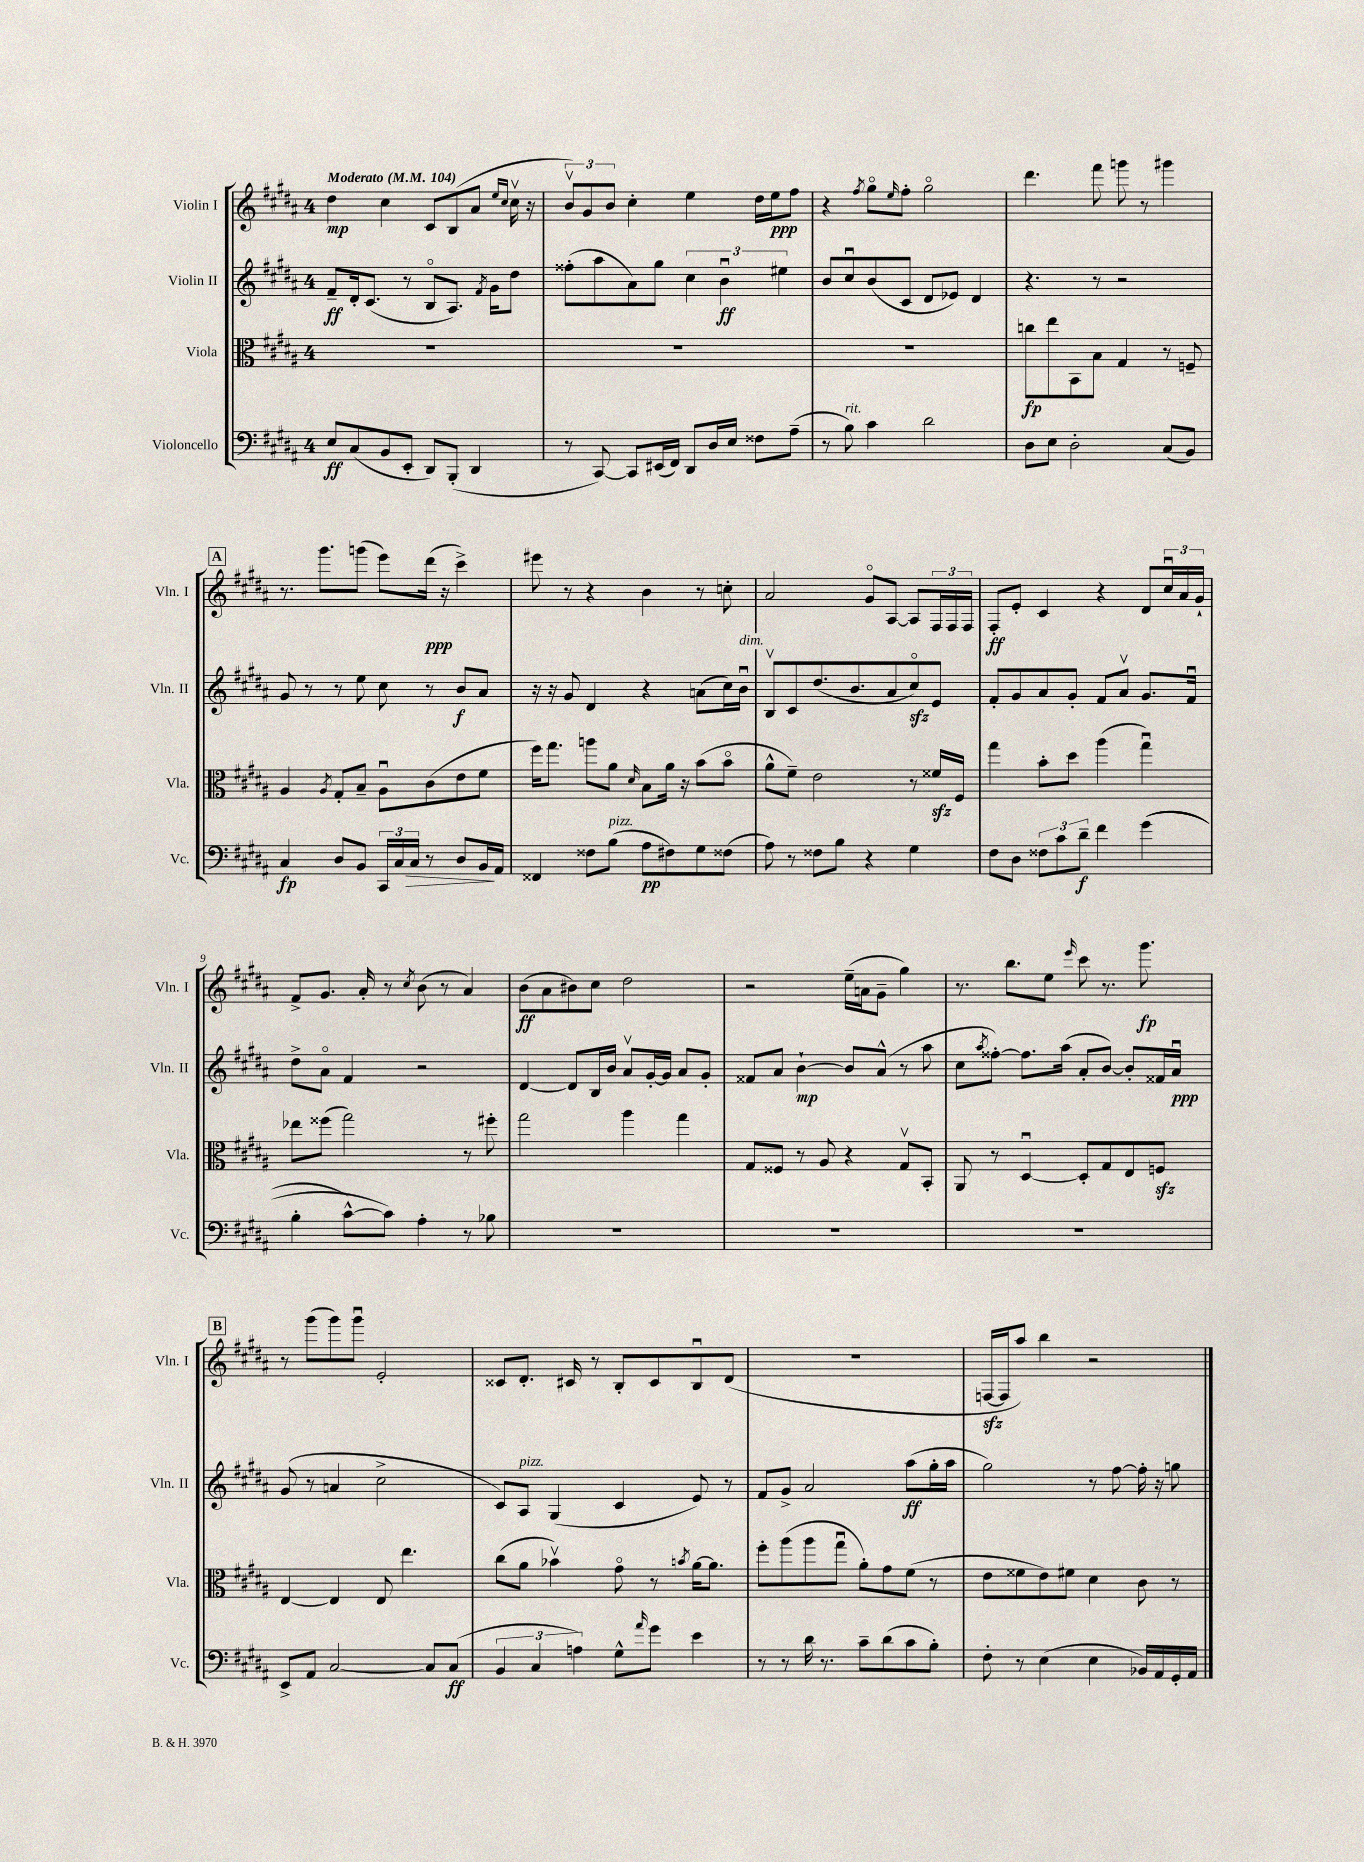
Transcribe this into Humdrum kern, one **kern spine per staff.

**kern	**kern	**kern	**kern
*staff4	*staff3	*staff2	*staff1
*clefF4	*clefC3	*clefG2	*clefG2
*k[f#c#g#d#a#]	*k[f#c#g#d#a#]	*k[f#c#g#d#a#]	*k[f#c#g#d#a#]
*M4/4	*M4/4	*M4/4	*M4/4
*MM104	*MM104	*MM104	*MM104
8E	1r	8f#~	4dd#
(8C#	.	16d#'	.
.	.	(8.c#	.
8BB	.	.	4cc#
8EE'	.	8r	.
8DD#)	.	8Bo	8c#
(8BBB'	.	8.A#)	(8B
4DD#	.	.	8a#
.	.	8qf#	.
.	.	16g#	.
.	.	.	16qqee
.	.	.	16qqcc#
.	.	8dd#	16cc#v
.	.	.	16r
=	=	=	=
8r	1r	(8ff##'	12bv)
.	.	.	12g#
[8CC#)	.	8aa#	.
.	.	.	12b
8CC#]	.	8a#)	4cc#'
(16EE#	.	8gg#	.
16FF#)	.	.	.
8DD#	.	6cc#	4ee
16D#	.	.	.
.	.	6bu	.
16E	.	.	.
8F##	.	.	16dd#
.	.	.	16ee
.	.	6ee#	.
(8A#~	.	.	8ff#
=	=	=	=
8r	1r	8b	4r
8B)	.	8cc#u	.
.	.	.	8qff#
4c#	.	(8b	8gg#o
.	.	.	16qqee
.	.	8c#	8ff#'
2d#	.	8d#	2gg#o
.	.	8e-)	.
.	.	4d#	.
=	=	=	=
8D#	8cc	4.r	4.ddd#
8E	8ee	.	.
2D#'	8BB	.	.
.	8B	8r	8fff#
.	4G#	2r	8ggg
.	.	.	8r
(8C#	8r	.	4ggg#
8BB)	8F~	.	.
=	=	=	=
4C#	4A#	8g#	8.r
.	.	8r	.
.	.	.	8.ggg#
.	8qA#	.	.
8D#	8G#'	8r	.
8BB	8B~	8ee	(8ggg
24CC#	8A#u	8cc#	8eee)
24C#	.	.	.
24C#	.	.	.
8r	(8c#	8r	(16ddd#
.	.	.	16r
8D#	8e	8b	4ccc#^)
16BB	8f#	8a#	.
16AA#	.	.	.
=	=	=	=
4FF##	16ff#)	16r	8eee#
.	8.gg#	16r	.
.	.	8g#	8r
8F##	8aa	4d#	4r
(8B	8a#	.	.
.	16qqd#	.	.
8A#	8B	4r	4b
8F#)	16a#	.	.
.	16r	.	.
8G#	(8b	(8a	8r
(8F##	8bo	16cc#)	8cc'
.	.	16bu	.
=	=	=	=
8A#)	8a#^^	8Bv	2a#
8r	8f#~)	8c#	.
8F##	2e	(8.dd#	.
8B	.	.	.
.	.	8.b	.
4r	.	.	8g#o
.	.	8a#	[8A#
4G#	8r	8cc#o)	8A#]
.	16f##	8e	24F#
.	.	.	24F#
.	16F#	.	.
.	.	.	24F#
=	=	=	=
8F#	4gg#	8f#'	8F#'
8D#	.	8g#	8e'
12F##	8b'	8a#	4c#
12c#	.	.	.
.	8dd#	8g#'	.
12d#~	.	.	.
4f#	(4aa#	8f#	4r
.	.	8a#v	.
&((4g#	4gg#u)	8.g#	8d#
.	.	.	24cc#u
.	.	.	24a#
.	.	16f#u	.
.	.	.	24g#`
=	=	=	=
4B'	8ee-	8dd#^	8f#^
.	(8ff##	8a#o	8.g#
[8c#^^)	2gg#)	4f#	.
.	.	.	16a#'
8c#]&)	.	.	8r
.	.	.	8qcc#
4A#'	.	2r	(8b
.	.	.	8r
8r	8r	.	4a#)
8B-	8ff#'	.	.
=	=	=	=
1r	2gg#	[4d#	(8b
.	.	.	8a#
.	.	8d#]	8b#)
.	.	16B	8cc#
.	.	16b	.
.	4aa#	8a#v	2dd#
.	.	[16g#'	.
.	.	16g#]	.
.	4gg#	8a#	.
.	.	8g#'	.
=	=	=	=
1r	8G#	8f##	2r
.	8F##	8a#	.
.	8r	[4b`	.
.	8A#	.	.
.	4r	8b]	(16ee~
.	.	.	16a
.	.	(8a#^^	8g#~
.	8G#v	8r	4gg#)
.	8BB'	8aa#	.
=	=	=	=
1r	8AA#	8cc#	8.r
.	.	8qaa#	.
.	8r	[8ff##')	.
.	.	.	8.bb
.	[4D#u	8.ff##]	.
.	.	.	8ee
.	.	(16aa#	.
.	.	.	16qqeee
.	8D#']	8a#'	8ccc#
.	8G#	[8b)	8.r
.	8E	8b']	.
.	.	.	8.ggg#
.	8F	16f##	.
.	.	16a#u	.
=	=	=	=
8EE^	[4E	(8g#	8r
8AA#	.	8r	(8ggg#
[2C#	4E]	4a	8ggg#)
.	.	.	8ggg#u
.	8E	2cc#^	2e'
.	4.ee	.	.
8C#]	.	.	.
(8C#	.	.	.
=	=	=	=
6BB	(8cc#	8c#)	8c##
.	8a#	8A#	8.d#'
6C#	.	.	.
.	4b-v)	(4G#	.
.	.	.	16c#
6A)	.	.	.
.	.	.	8r
8G#^^	8g#o	4c#	8B'
16qqa#	.	.	.
8g#	8r	.	8c#
.	8qb	.	.
4e	[16a#	8e)	8Bu
.	8.a#]	.	.
.	.	8r	(8d#
=	=	=	=
8r	8ff#'	8f#	1r
8r	(8aa#	8g#^	.
16d#	8aa#	2a#	.
8.r	.	.	.
.	8gg#u	.	.
8c#~	8a#')	.	.
(8d#	8g#	.	.
8c#	(8f#	(8aa#	.
8B')	8r	16gg#'	.
.	.	16aa#	.
=	=	=	=
8F#'	8e	2gg#)	[16F
.	.	.	16F]
8r	8f##	.	8aa#)
(4E	8e)	.	4bb
.	8f#	.	.
4E	4d#	8r	2r
.	.	[8ff#	.
16BB-)	8c#	16ff#']	.
16AA#	.	16r	.
16GG#'	8r	8gg	.
16AA#	.	.	.
==	==	==	==
*-	*-	*-	*-
